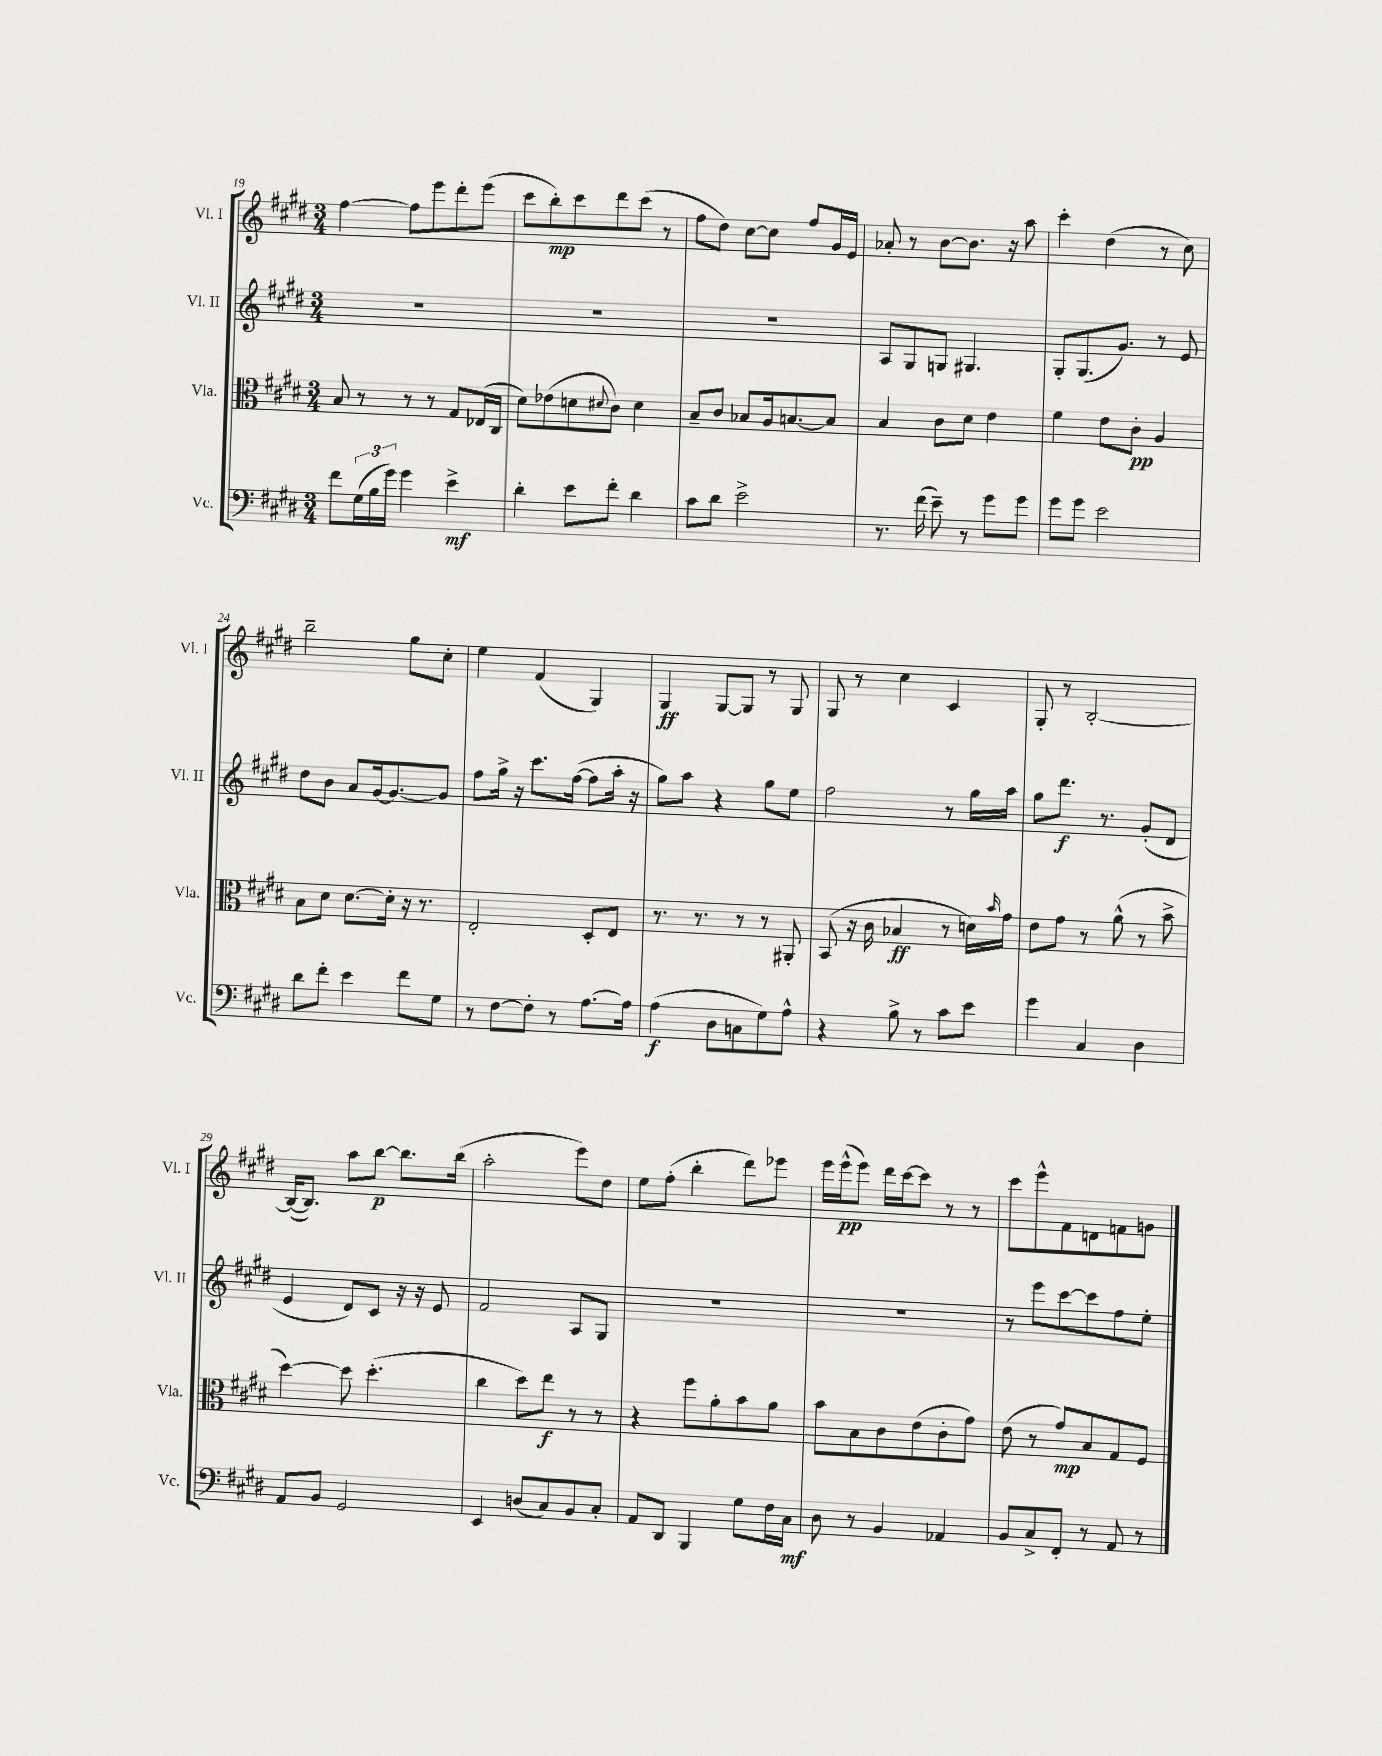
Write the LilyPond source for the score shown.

<<
\new StaffGroup <<
\new Staff = "s0" \with { instrumentName = "Vl. I" shortInstrumentName = "Vl. I" } {
    \clef treble \key e \major \numericTimeSignature \time 3/4
    fis''4~ fis''8 e'''8 dis'''8-. e'''8( |
    cis'''8 b''8-.\mp) cis'''8 dis'''8 cis'''8( r8 |
    fis''8 dis''8) cis''8~ cis''8 fis''8 gis'16 e'16 |
    aes'8-. r8 b'8~ b'8. r16 a''8 |
    cis'''4-. dis''4( r8 cis''8) |
    b''2-- gis''8 cis''8-. |
    e''4 fis'4( gis4) |
    gis4\ff gis8~ gis8 r8 gis8 |
    gis8 r8 cis''4 cis'4 |
    gis8-. r8 b2~-. |
    b16~( b8.) a''8 b''8~\p b''8. b''16( |
    a''2-. e'''8) dis''8 |
    e''8 fis''8-.( b''4-. dis'''8) ees'''8 |
    e'''16 e'''16-^\pp( e'''8) dis'''16 cis'''16~ cis'''8 r8 r8 |
    cis'''8 e'''8-^ fis'8 d'8 f'8 g'8 \bar "|." |
}
\new Staff = "s1" \with { instrumentName = "Vl. II" shortInstrumentName = "Vl. II" } {
    \clef treble \key e \major \numericTimeSignature \time 3/4
    R2. |
    R2. |
    R2. |
    a8 gis8 g8 gis4. |
    gis8-. gis8.( gis'8.) r8 e'8 |
    dis''8 b'8 a'8 gis'16~ gis'8.~ gis'8 |
    fis''8 gis''16-> r16 cis'''8. fis''16~( fis''8 a''16-. r16 |
    gis''8) a''8 r4 gis''8 e''8 |
    fis''2 r8 gis''16 a''16 |
    gis''8 dis'''8.\f r8. gis'8-.( dis'8 |
    e'4 dis'8) cis'8 r16 r16 e'8 |
    fis'2 a8 gis8 |
    R2. |
    R2. |
    r8 e'''8 cis'''8~ cis'''8 fis''8 e''8-. \bar "|." |
}
\new Staff = "s2" \with { instrumentName = "Vla." shortInstrumentName = "Vla." } {
    \clef alto \key e \major \numericTimeSignature \time 3/4
    b8 r8 r8 r8 gis8 ees16( cis16 |
    dis'8) ees'8( d'8 \appoggiatura { dis'8 } cis'8) dis'4 |
    b8-- cis'8 bes8 a16 b8.~ b8 |
    b4 cis'8 dis'8 e'4 |
    fis'4 e'8 cis'8-.\pp a4 |
    b8 dis'8 dis'8.~ dis'16-. r16 r8. |
    e2-. dis8-. e8 |
    r8. r8. r8 r8 ais,8-. |
    b,8( r16 cis'16 bes4\ff r8 d'16) \grace { b'16 } gis'16 |
    e'8 gis'8 r8 a'8-^( r8 b'8-> |
    dis''4~) dis''8 dis''4.-.( |
    cis''4 dis''8) e''8\f r8 r8 |
    r4 fis''8 a'8-. b'8 a'8 |
    b'8 b8 cis'8 e'8( cis'8-. gis'8) |
    e'8( r8 gis'8\mp) b8 gis8 fis8 \bar "|." |
}
\new Staff = "s3" \with { instrumentName = "Vc." shortInstrumentName = "Vc." } {
    \clef bass \key e \major \numericTimeSignature \time 3/4
    fis'8 \tuplet 3/2 { gis16( b16 gis'16) } gis'4 e'4->\mf |
    dis'4-. e'8 fis'8-. dis'4 |
    cis'8 dis'8 e'2-> |
    r8. fis'16( e'8--) r8 gis'8 gis'8 |
    gis'8 gis'8 e'2 |
    dis'8 fis'8-. e'4 fis'8 gis8 |
    r8 fis8~ fis8-. r8 a8.~ a16 |
    a4\f( dis8 c8 gis8) a8-^ |
    r4 b8-> r8 cis'8 e'8 |
    gis'4 cis4 dis4 |
    a,8 b,8 gis,2 |
    e,4 d8( cis8) b,8 cis8-. |
    a,8 dis,8 b,,4 gis8 fis16 cis16\mf |
    dis8 r8 b,4 aes,4 |
    b,8 cis8-> fis,8-. r8 a,8 r8 \bar "|." |
}
>>
>>
\layout { \context { \Score currentBarNumber = #19 } }
